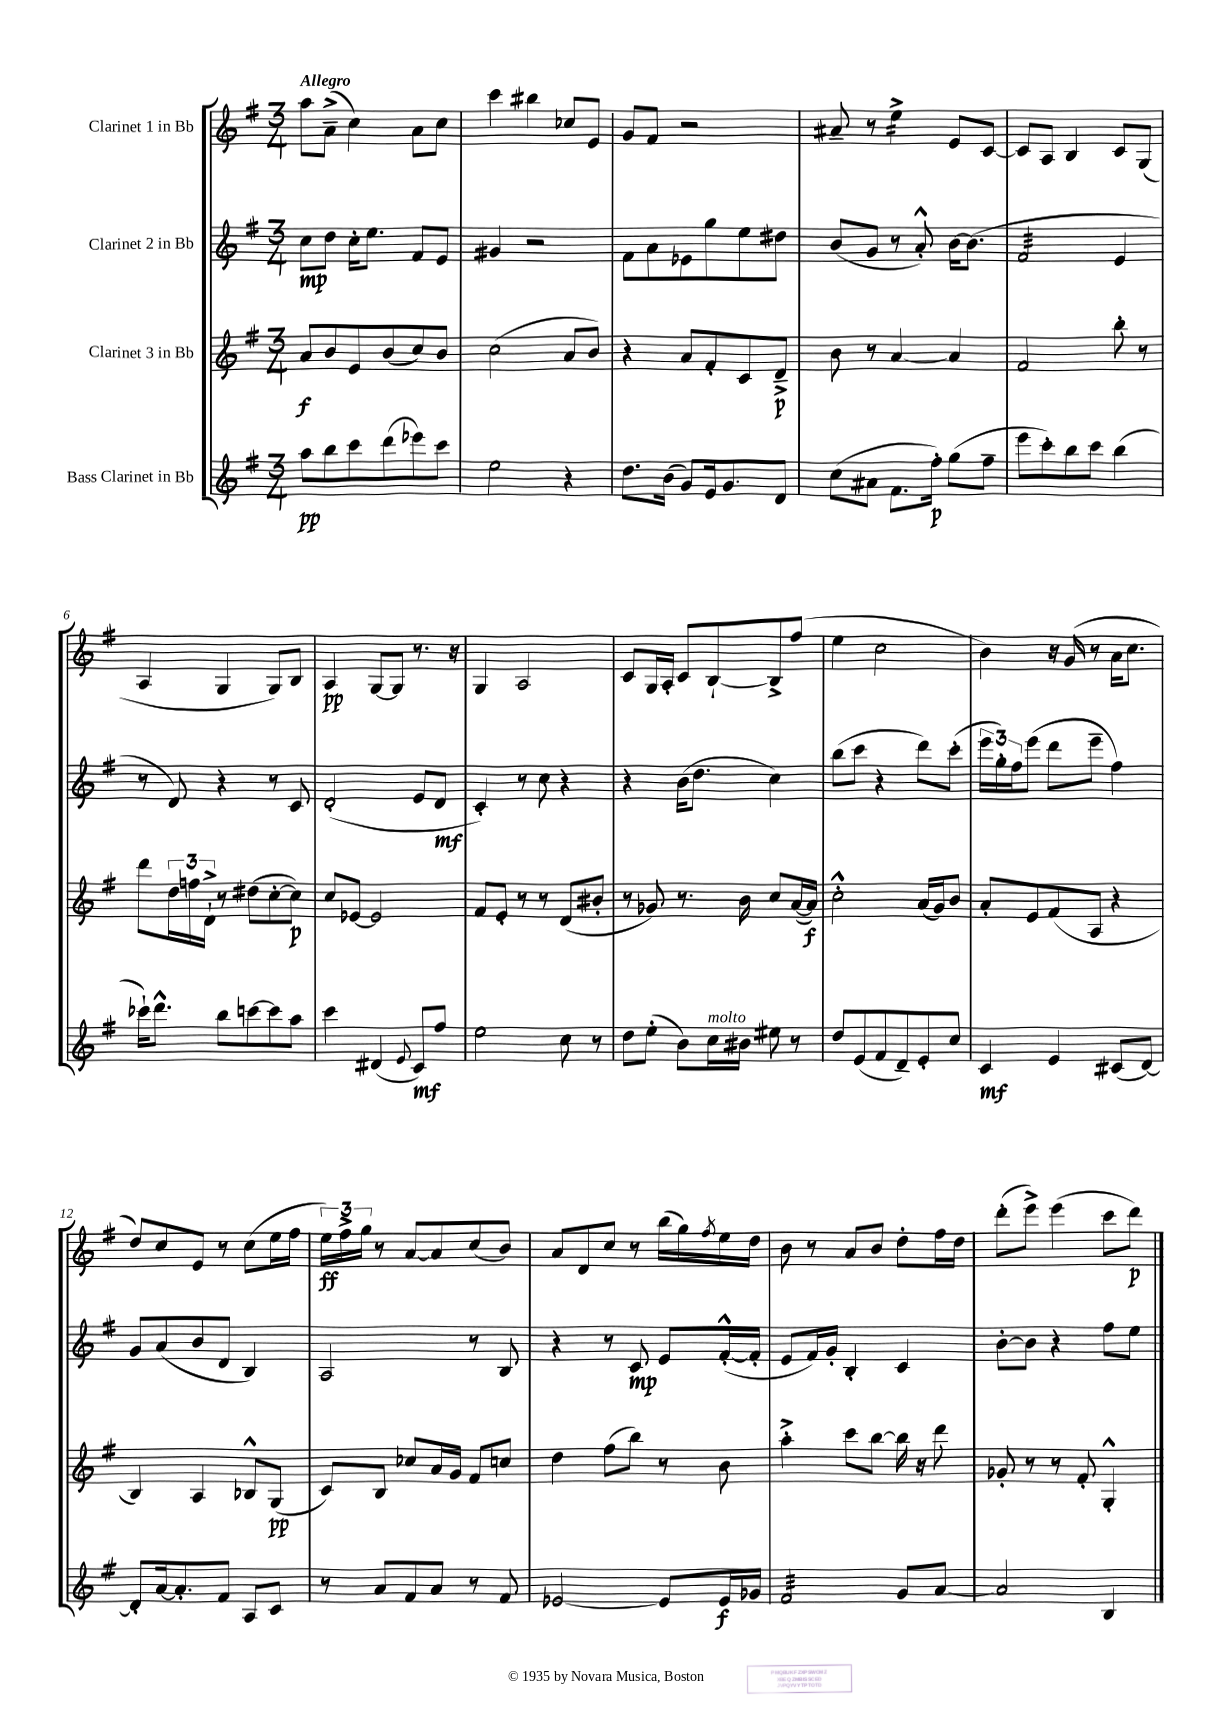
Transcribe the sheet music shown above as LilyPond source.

<<
\new StaffGroup <<
\new Staff = "s0" \with { instrumentName = "Clarinet 1 in Bb" } {
    \clef treble \key g \major \numericTimeSignature \time 3/4 \tempo "Allegro"
    a''8 a'8--->( c''4) a'8 c''8 |
    c'''4 bis''4 ces''8 e'8 |
    g'8 fis'8 r2 |
    ais'8-- r8 e''4:16-> e'8 c'8~ |
    c'8 a8 b4 c'8 g8( |
    a4 g4 g8) b8 |
    a4\pp g8~ g8 r8. r16 |
    g4 a2 |
    c'8 g16 a16-. c'8 b8~-! b8-> fis''8( |
    e''4 c''2 |
    b'4) r16 g'16( r8 a'16 c''8. |
    d''8) c''8 e'8 r8 c''8( e''16 fis''16 |
    \tuplet 3/2 { e''16\ff) fis''16-> g''16 } r8 a'8~ a'8 c''8( b'8) |
    a'8 d'8 c''8 r8 b''16( g''16) \acciaccatura { fis''8 } e''16 d''16 |
    b'8 r8 a'8 b'8 d''8-. fis''16 d''16 |
    d'''8-.( e'''8->) e'''4( c'''8 d'''8\p) \bar "|." |
}
\new Staff = "s1" \with { instrumentName = "Clarinet 2 in Bb" } {
    \clef treble \key g \major \numericTimeSignature \time 3/4
    c''8\mp d''8 c''16-. e''8. fis'8 e'8 |
    gis'4 r2 |
    fis'8 a'8 ees'8 g''8 e''8 dis''8 |
    b'8( g'8 r8 a'8-.-^) b'16~ b'8.( |
    fis'2:32 e'4 |
    r8 d'8) r4 r8 c'8 |
    d'2-.( e'8 d'8\mf |
    c'4-.) r8 c''8 r4 |
    r4 b'16( d''8. c''4) |
    b''8( c'''8 r4 d'''8) c'''8-.( |
    \tuplet 3/2 { e'''16 g''16-.) fis''16 } e'''8( d'''8 e'''8-- fis''4) |
    g'8 a'8( b'8 d'8 b4) |
    a2 r8 b8 |
    r4 r8 c'8\mp e'8 fis'16~-.-^( fis'16-. |
    e'8 fis'16) g'16-. b4-. c'4 |
    b'8~-. b'8 r4 fis''8 e''8 \bar "|." |
}
\new Staff = "s2" \with { instrumentName = "Clarinet 3 in Bb" } {
    \clef treble \key g \major \numericTimeSignature \time 3/4
    a'8\f b'8 e'8 b'8( c''8) b'8 |
    c''2( a'8 b'8) |
    r4 a'8 fis'8-. c'8 d'8--->\p |
    b'8 r8 a'4~ a'4 |
    fis'2 b''8-. r8 |
    d'''8 \tuplet 3/2 { d''16 f''16 d'16-!-> } r8 dis''8( c''8~-. c''8\p) |
    c''8 ees'8~ ees'2 |
    fis'8 e'8-. r8 r8 d'8( bis'8-. |
    r8 ges'8) r8. b'16 c''8 a'16~( a'16\f) |
    c''2-.-^ a'16( g'16) b'8 |
    a'8-. e'8 fis'8( a8 r4 |
    b4) a4 bes8-^ g8\pp( |
    c'8) b8 ces''8 a'16 g'16 fis'8 c''8 |
    d''4 fis''8( b''8) r8 b'8 |
    a''4-.-> c'''8 b''8~ b''16 r16 d'''8 |
    ges'8-. r8 r8 fis'8-. g4-.-^ \bar "|." |
}
\new Staff = "s3" \with { instrumentName = "Bass Clarinet in Bb" } {
    \clef treble \key g \major \numericTimeSignature \time 3/4
    a''8\pp b''8 c'''8 d'''8( ees'''8) c'''8 |
    e''2 r4 |
    d''8. b'16( g'8) e'16 g'8. d'8 |
    c''8( ais'8 fis'8. fis''16-.\p) g''8( fis''8-- |
    e'''8 c'''8-.) b''8 c'''8 b''4( |
    ces'''16-!) d'''8.-^ b''8 c'''8~ c'''8 a''8 |
    c'''4 dis'4( \appoggiatura { e'8 } c'8\mf) fis''8 |
    e''2 c''8 r8 |
    d''8 e''8-.( b'8) c''16^\markup { \italic "molto" } bis'16 eis''8 r8 |
    d''8 e'8( fis'8 d'8--) e'8-. c''8 |
    c'4\mf e'4 cis'8( d'8~) |
    d'8-. a'16~ a'8.-. fis'8 a8 c'8 |
    r8 a'8 fis'8 a'8 r8 fis'8 |
    ees'2~ ees'8 ees'16\f ges'16 |
    fis'2:32 g'8 a'8~ |
    a'2 b4 \bar "|." |
}
>>
>>
